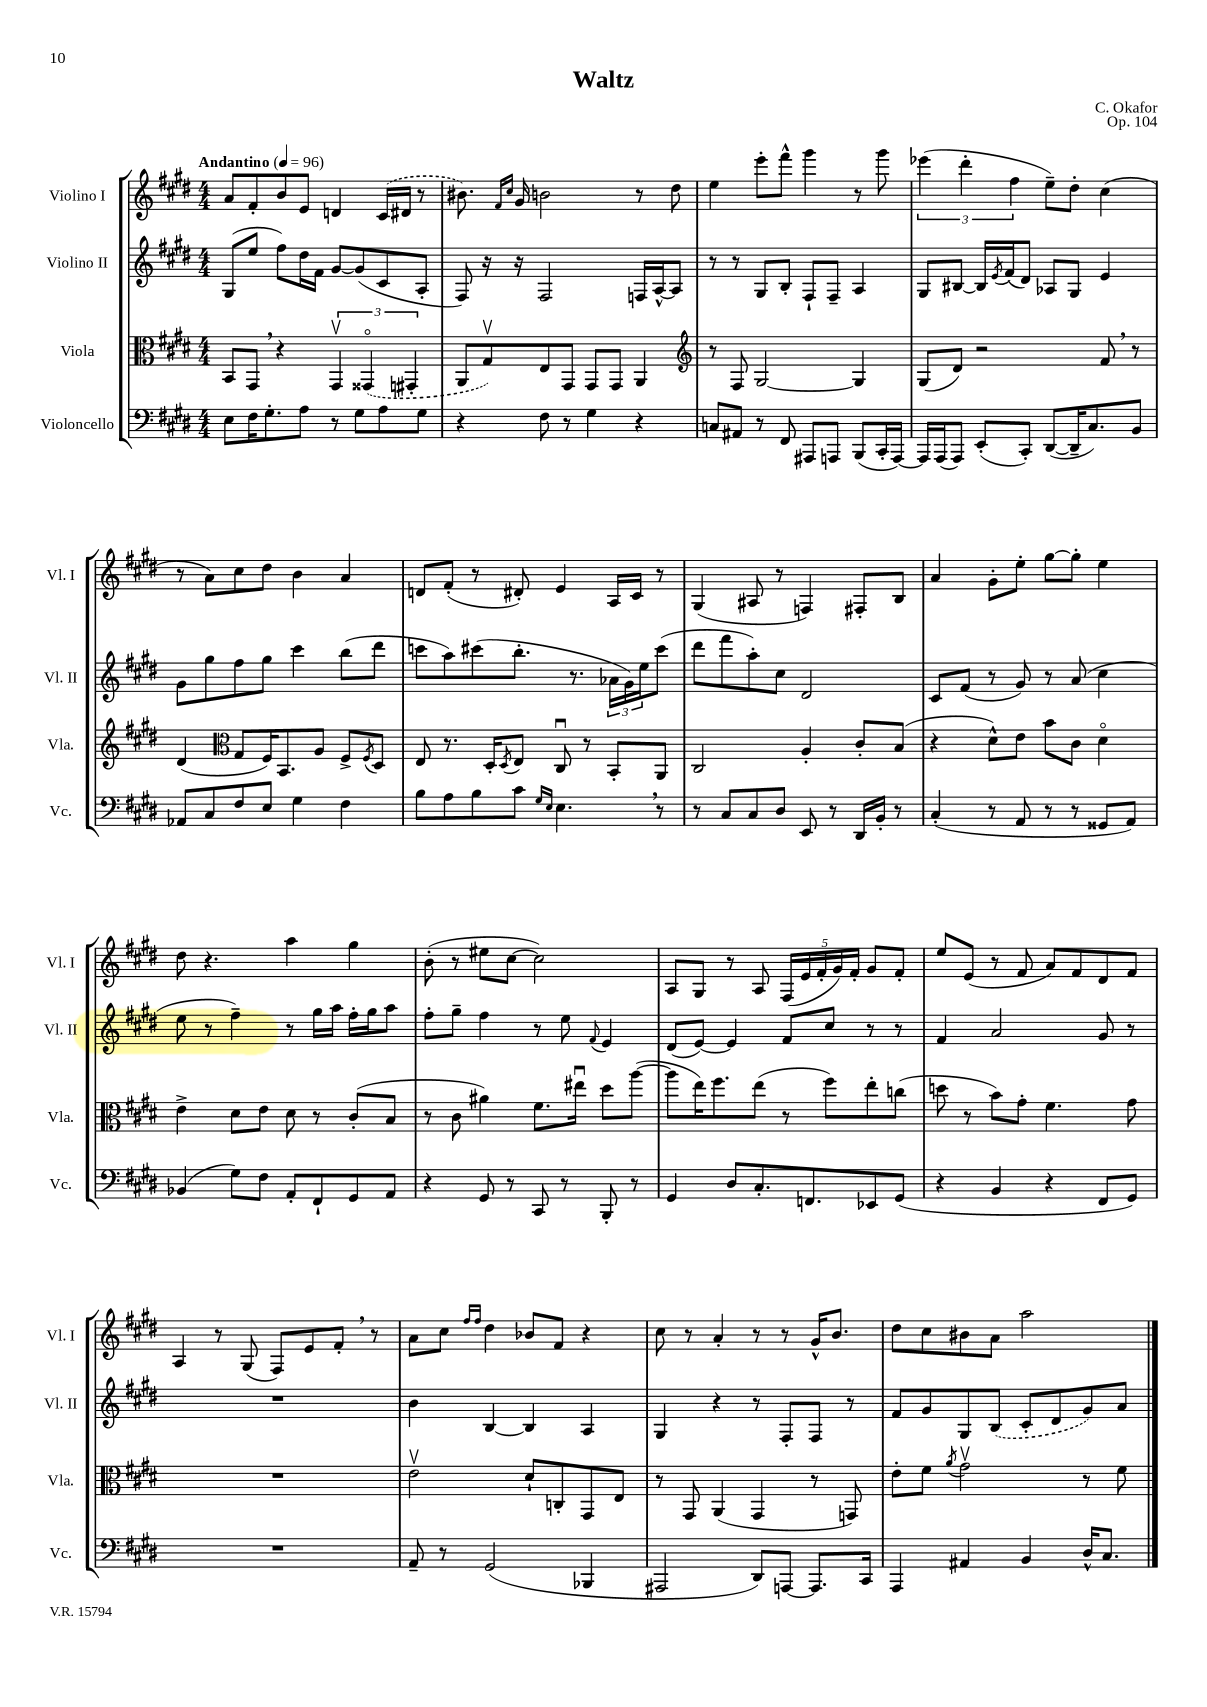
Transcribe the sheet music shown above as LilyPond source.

\header { title = "Waltz" composer = "C. Okafor" opus = "Op. 104" }
<<
\new StaffGroup <<
\new Staff = "s0" \with { instrumentName = "Violino I" shortInstrumentName = "Vl. I" } {
    \clef treble \key e \major \numericTimeSignature \time 4/4 \tempo "Andantino" 4 = 96
    a'8 fis'8-. b'8 e'8 d'4 \once \slurDashed cis'16( dis'16 r8 |
    bis'8.) \grace { fis'16 cis''16 } gis'16 b'2 r8 dis''8 |
    e''4 e'''8-. fis'''8-^ gis'''4 r8 gis'''8 |
    \tuplet 3/2 { ees'''4( dis'''4-. fis''4 } e''8--) dis''8-. cis''4( |
    r8 a'8) cis''8 dis''8 b'4 a'4 |
    d'8 fis'8-.( r8 dis'8-.) e'4 a16 cis'16 r8 |
    gis4( ais8 r8 f4) fis8-. b8 |
    a'4 gis'8-. e''8-. gis''8~ gis''8-. e''4 |
    dis''8 r4. a''4 gis''4 |
    b'8-.( r8 eis''8 cis''8~ cis''2) |
    a8 gis8 r8 a8 \tuplet 5/4 { fis16( e'16 fis'16-. gis'16) fis'16-. } gis'8 fis'8-. |
    e''8 e'8( r8 fis'8 a'8) fis'8 dis'8 fis'8 |
    a4 r8 gis8( fis8) e'8 fis'8-. \breathe r8 |
    a'8 cis''8 \grace { fis''16 fis''16 } dis''4 bes'8 fis'8 r4 |
    cis''8 r8 a'4-. r8 r8 gis'16-^ b'8. |
    dis''8 cis''8 bis'8 a'8 a''2 \bar "|." |
}
\new Staff = "s1" \with { instrumentName = "Violino II" shortInstrumentName = "Vl. II" } {
    \clef treble \key e \major \numericTimeSignature \time 4/4
    gis8( e''8 fis''8) dis''16 fis'16 gis'8~ gis'8( cis'8 a8-. |
    fis8) r16 r16 fis2 f16 a16~-^ a8 |
    r8 r8 gis8 b8-. fis8-! fis8-- a4 |
    gis8 bis8~ bis16 \acciaccatura { e'8 } fis'16( dis'8) aes8 gis8 e'4 |
    gis'8 gis''8 fis''8 gis''8 cis'''4 b''8( dis'''8 |
    c'''8 a''8) cis'''8( b''8.-. r8. \tuplet 3/2 { aes'16 gis'16) e''16 } cis'''8( |
    dis'''8 fis'''8 a''8-.) cis''8 dis'2 |
    cis'8 fis'8( r8 gis'8) r8 a'8( cis''4 |
    e''8 r8 fis''4--) r8 gis''16 a''16 fis''16-. gis''16 a''8 |
    fis''8-. gis''8-- fis''4 r8 e''8 \appoggiatura { fis'8 } e'4 |
    dis'8( e'8~) e'4 fis'8 cis''8 r8 r8 |
    fis'4 a'2 gis'8 r8 |
    R1 |
    b'4 b4~ b4 a4 |
    gis4 r4 r8 fis8-. fis8 r8 |
    fis'8 gis'8 gis8 \once \slurDashed b8( cis'8-. dis'8 gis'8) a'8 \bar "|." |
}
\new Staff = "s2" \with { instrumentName = "Viola" shortInstrumentName = "Vla." } {
    \clef alto \key e \major \numericTimeSignature \time 4/4
    b,8 gis,8 \breathe r4 \tuplet 3/2 { gis,4\upbow \once \slurDashed gisis,4\flageolet( gis,4-. } |
    a,8 gis8\upbow) e8 gis,8 gis,8 gis,8 a,4 |
    \clef treble r8 fis8 gis2~ gis4 |
    gis8( dis'8) r2 fis'8 \breathe r8 |
    dis'4( \clef alto gis8 fis16) b,8. a8 fis8-> \acciaccatura { fis8 } dis8 |
    e8 r8. dis16-. \acciaccatura { dis8 } e8 cis8\downbow r8 b,8-. a,8 |
    cis2 a4-. cis'8-. b8( |
    r4 dis'8-^) e'8 b'8 cis'8 dis'4\flageolet |
    e'4-> dis'8 e'8 dis'8 r8 cis'8-.( b8 |
    r8 cis'8 ais'4) fis'8. eis''16\downbow dis''8 a''8~( |
    a''8 e''16) fis''8. e''8( r8 fis''8) e''8-. c''8( |
    d''8 r8 b'8) gis'8-. fis'4. gis'8 |
    R1 |
    e'2\upbow dis'8-! c8-. gis,8 e8 |
    r8 gis,8 a,4( gis,4 r8 g,8) |
    e'8-. fis'8 \acciaccatura { a'8 } gis'2\upbow r8 fis'8 \bar "|." |
}
\new Staff = "s3" \with { instrumentName = "Violoncello" shortInstrumentName = "Vc." } {
    \clef bass \key e \major \numericTimeSignature \time 4/4
    e8 fis16 gis8.-. a8 r8 gis8 a8 gis8 |
    r4 fis8 r8 gis4 r4 |
    c8 ais,8 r8 fis,8 ais,,8 a,,8 b,,8( cis,16-. a,,16~) |
    a,,16 a,,16( a,,8) e,8-.( cis,8-.) dis,8~( dis,16-- cis8.) b,8 |
    aes,8 cis8 fis8 e8 gis4 fis4 |
    b8 a8 b8 cis'8 \grace { gis16 e16 } e4. \breathe r8 |
    r8 cis8 cis8 dis8 e,8 r8 dis,16 b,16-. r8 |
    cis4-.( r8 a,8 r8 r8 gisis,8 a,8) |
    bes,4( gis8) fis8 a,8-. fis,8-! gis,8 a,8 |
    r4 gis,8 r8 cis,8 r8 b,,8-. r8 |
    gis,4 dis8 cis8.-. f,8. ees,8 gis,8( |
    r4 b,4 r4 fis,8 gis,8) |
    R1 |
    a,8-- r8 gis,2( bes,,4 |
    ais,,2 dis,8) a,,8~ a,,8. cis,16 |
    a,,4 ais,4 b,4 dis16-^ cis8. \bar "|." |
}
>>
>>
\layout { \context { \Score \remove "Bar_number_engraver" } }
